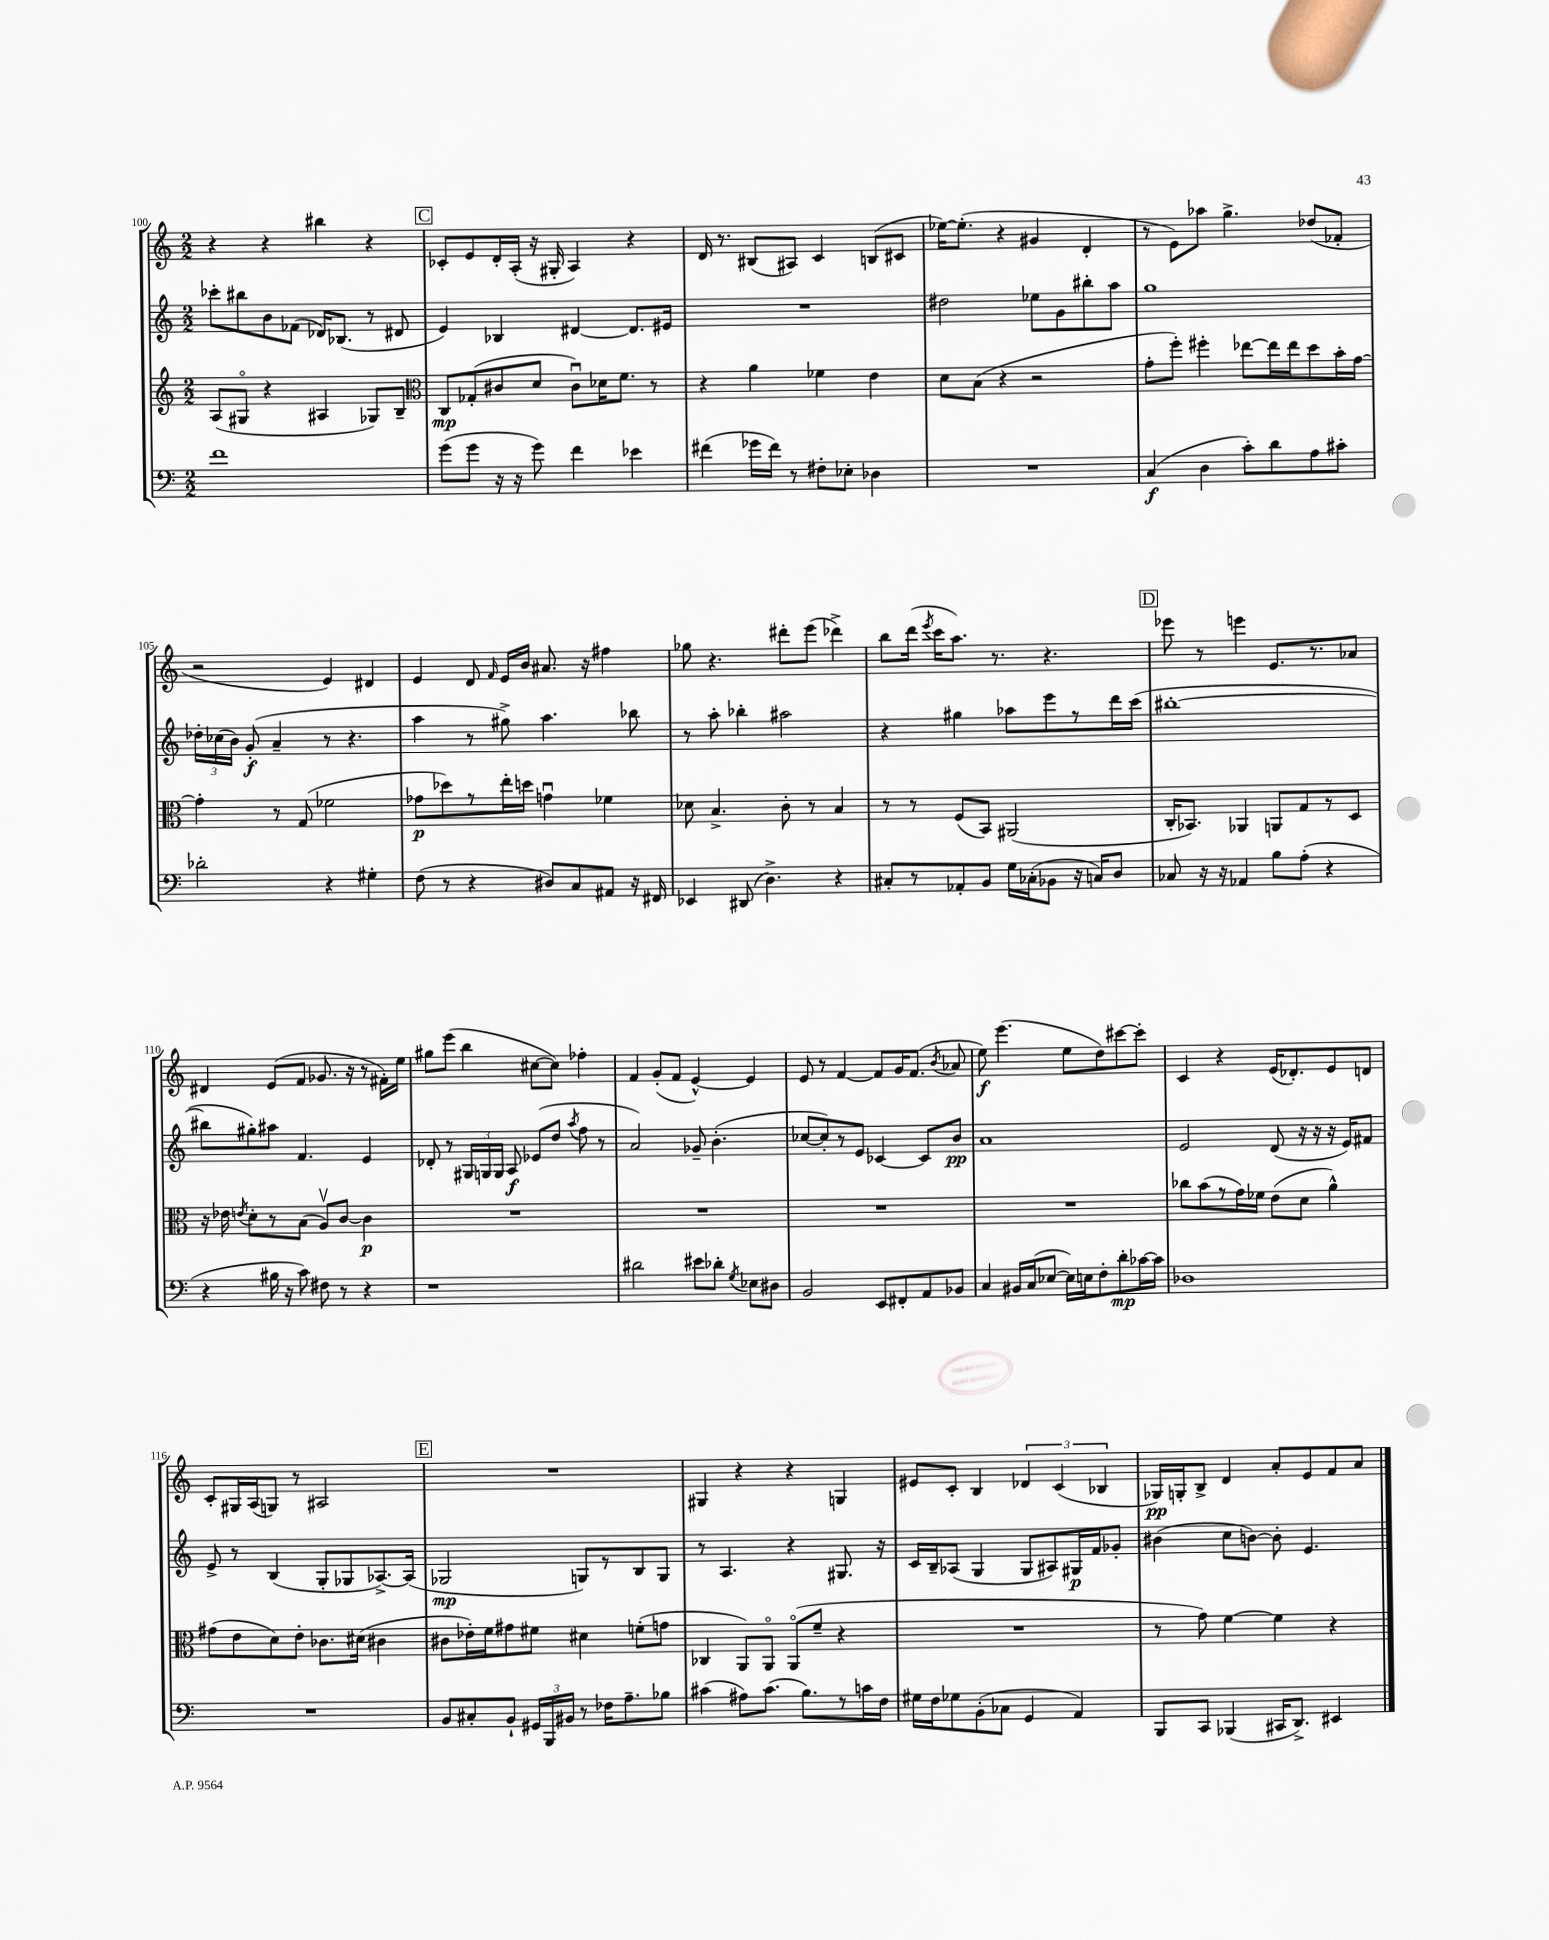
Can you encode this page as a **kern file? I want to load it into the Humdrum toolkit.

**kern	**kern	**kern	**kern
*staff4	*staff3	*staff2	*staff1
*clefF4	*clefG2	*clefG2	*clefG2
*k[]	*k[]	*k[]	*k[]
*M2/2	*M2/2	*M2/2	*M2/2
1f	(8A/L	8ccc-'\L	4r
.	8G#o/J	8bb#\	.
.	4r	8b\	4r
.	.	(8f-\J	.
.	4A#/	16d-/LK)	4bb#\
.	.	(8.B-/J	.
.	8G-/L)	8r	4r
.	8B~/J	8d#/	.
=	=	=	=
*	*clefC3	*	*
(8g\L	8C/L	4e/)	8c-'/L
8g\J	(8G-'/	.	8e/
16r	8c#/	4B-/	16d'/L
16r	.	.	(16A'/JJ
8g\)	8d/J	.	16r
.	.	.	16G#'/
4f\	8c#u\L)	[4d#/	4A/)
.	16d-\K	.	.
.	8.f\J	.	.
4e-\	.	8.d#/]L	4r
.	8r	.	.
.	.	16e#/Jk	.
=	=	=	=
(4f#\	4r	1r	16d/
.	.	.	8.r
16g-\LL	4a\	.	(8B#/L
16f#\JJ)	.	.	.
8r	.	.	8A#/J)
8F#'\L	4f-\	.	4c/
8E-'\J	.	.	.
4D-\	4e\	.	(8B/L
.	.	.	8c#/J
=	=	=	=
1r	8d\L	2dd#\	[16ee-\LK)
.	.	.	(8.ee-'\]J
.	(8B\J	.	.
.	4r	.	4r
.	2r	8ee-\L	4g#/
.	.	8g\	.
.	.	8bb#'\	4d'/
.	.	8aa\J	.
=	=	=	=
(4C/	8g'\L	1gg	8r
.	8ff'\J)	.	8e\L)
4D\	4ff#'\	.	8aa-\J
.	.	.	4.gg^\
8c'\L)	[8ee-\L	.	.
8d\	16ee-\]L	.	.
.	16ee-\J	.	.
8A\	8dd\	.	(8dd-/L
8c#'\J	16b'\L	.	8f-'/J
.	[16g\JJ	.	.
=	=	=	=
2d-'\	4g'\]	24dd-'\LL	2r
.	.	(24cc-\	.
.	.	24b\JJ)	.
.	.	(8g'/	.
.	8r	4a~/	.
.	(8G/	.	.
4r	2f-\	8r	4e/)
.	.	4.r	.
4G#'\	.	.	4d#/
=	=	=	=
(8F\	8g-\L	4aa\	4e/
8r	8dd-\)	.	.
4r	8r	8r	8d/
.	.	.	16qqf/
.	16ee'\L	8gg#^\)	16e/LL
.	16dd\JJ	.	16b/JJ
8D#/L)	4gu\	4.aa\	8.a#/
8C/	.	.	.
.	.	.	16r
8AA#/J	4f-\	.	4ff#\
16r	.	8bb-\	.
16FF#/	.	.	.
=	=	=	=
4EE-/	8d-\	8r	8gg-\
.	4.B^/	8aa'\	4.r
(8DD#/	.	4bb-'\	.
4.D^\)	.	.	.
.	8c'\	2aa#\	8ddd#'\L
.	8r	.	(8eee\J
4r	4B/	.	4ddd-^\)
=	=	=	=
8C#'/L	8r	4r	8bb\L
8r	8r	.	(16ddd\Jk
.	.	.	8qeee/
.	.	.	16ccc\LK
8AA-'/	(8F/L	4gg#\	8.aa\J)
8BB/J	8BB/J)	.	.
.	.	.	8.r
16G\LL	(2AA#/	8aa-\L	.
(16C-'\J	.	.	.
8BB-\J	.	8eee\	4.r
16r	.	8r	.
16C/LK)	.	.	.
8D/J	.	16ddd\L	.
.	.	(16ccc\JJ	.
=	=	=	=
8C-/	16C'/LK	[1bb#'	8eee-\
.	8.BB-/J)	.	.
16r	.	.	8r
16r	.	.	.
4AA-/	4AA-/	.	4eee\
8B\L	8AA/L	.	8.e/L
(8A'\J	8G/	.	.
.	.	.	8.r
4r	8r	.	.
.	8D/J	.	8a-/J
=	=	=	=
4r	16r	8bb#\]L	4d#/
.	16e-\	.	.
.	8qe/	.	.
.	8d'\L	8gg#'\)	.
16B#\	8r	8aa#\J	(8e/L
16r	.	.	.
8c\)	(8B\J	4.f/	8f/J
8F#\	8Av/L)	.	8.g-/
8r	[8c/J	.	.
.	.	.	16r
4r	4c\]	4e/	8r
.	.	.	16f#'\LL)
.	.	.	16ee\JJ
=	=	=	=
1r	1r	8d-'/	8gg#\L
.	.	8r	(8eee\J
.	.	24G#/LL	4bb\
.	.	24G/	.
.	.	24G/JJ	.
.	.	8A/	.
.	.	(8e-/L	[8cc#\L
.	.	8dd/J	8cc#\]J)
.	.	8qaa/	.
.	.	8ff\	4ff-'\
.	.	8r	.
=	=	=	=
2d#\	1r	2a/)	4f/
.	.	.	(8g'/L
.	.	.	8f/J
8e#\L	.	8g-~/	[4e^^/)
8d-'\J	.	(4.b'\	.
8qG/	.	.	.
8E-\L	.	.	4e/]
8D#\J	.	.	.
=	=	=	=
2BB/	1r	[8cc-/L	8e/
.	.	8cc-'/])	8r
.	.	8r	[4f/
.	.	8e/J	.
8EE/L	.	[4c-/	8f/]L
8FF#'/	.	.	16g/K
.	.	.	(8.f/J
8AA/	.	8c-/]L	.
.	.	.	8qb/
8BB-/J	.	8b/J	8a-/
=	=	=	=
4C/	1r	1a	8ee\)
.	.	.	(4.eee\
16BB#/LL	.	.	.
(16C/J	.	.	.
[8E-/J	.	.	.
16E-\]LL)	.	.	8ee\L
16E\J	.	.	.
8F'\	.	.	8dd\)
8d'\	.	.	[8ccc#\
[16c-\L	.	.	8ccc#'\]J
16c-\]JJ	.	.	.
=	=	=	=
1D-	8cc-\L	2e/	4c/
.	(8b\	.	.
.	8r	.	4r
.	16g\L)	.	.
.	16f-\JJ	.	.
.	(8e\L	(8d/	(16e/LK
.	.	.	8.d-'/)
.	8d\J	16r	.
.	.	16r	.
.	4a^^\)	16r	8e/
.	.	16e/LK)	.
.	.	8f#/J	8d/J
=	=	=	=
1r	(8g#\L	8e^/	8c'/L
.	8e\	8r	16G#/L
.	.	.	(16A/J
.	8d\)	(4B/	8G/J)
.	8e'\J	.	8r
.	8.c-\L	8G'/L	2A#/
.	.	8G-/	.
.	(16d#\Jk	.	.
.	4c#\	[8.A-^/)	.
.	.	(16A-/]Jk	.
=	=	=	=
8BB/L	8c#\L	2G-/	1r
8C#'/	16e-'\L)	.	.
.	16f\J	.	.
8BB`/J	8g#\	.	.
24GG#/LL	8f#\J	.	.
24BBB/	.	.	.
24BB#/JJ	.	.	.
8r	4d#\	8G/L)	.
16F-\LK	.	8r	.
8.A~\	.	.	.
.	(8f'\L	8B/	.
8B-\J	8g\J	8G/J	.
=	=	=	=
(4c#\	4C-/	8r	4G#/
.	.	4.A/	.
8A#\L)	8AA/L)	.	4r
(8.c#\J	8AAo/J	.	.
.	(8AAo/L	4r	4r
8.B\L)	.	.	.
.	8f~/J	.	.
8r	4r	8.G#/	4G/
16c\L	.	.	.
16F\JJ	.	16r	.
=	=	=	=
16G#\LL	1r	16c/LL	8e#/L
16F\J	.	16B~/J	.
8G-\	.	(8A-/J	8c'/J
(8BB'\	.	4G/	4B/
8C-\J	.	.	.
4GG/	.	8G/L	6d-/
.	.	8A#/)	.
.	.	.	(6c/
4AA/)	.	16G#/L	.
.	.	16f/J	.
.	.	.	6B-/
.	.	8g-'/J	.
=	=	=	=
8BBB/L	8r	(4b#\	16G-/LL)
.	.	.	16G'/J
8CC/J	8g\)	.	8B^/J
(4BBB-/	[4f\	8cc\L	4d/
.	.	[8b\J)	.
16CC#/LK	4f\]	8b'\]	8a'/L
8.DD^/J)	.	.	.
.	.	4.e/	8e/
4EE#/	4r	.	8f/
.	.	.	8a/J
==	==	==	==
*-	*-	*-	*-
